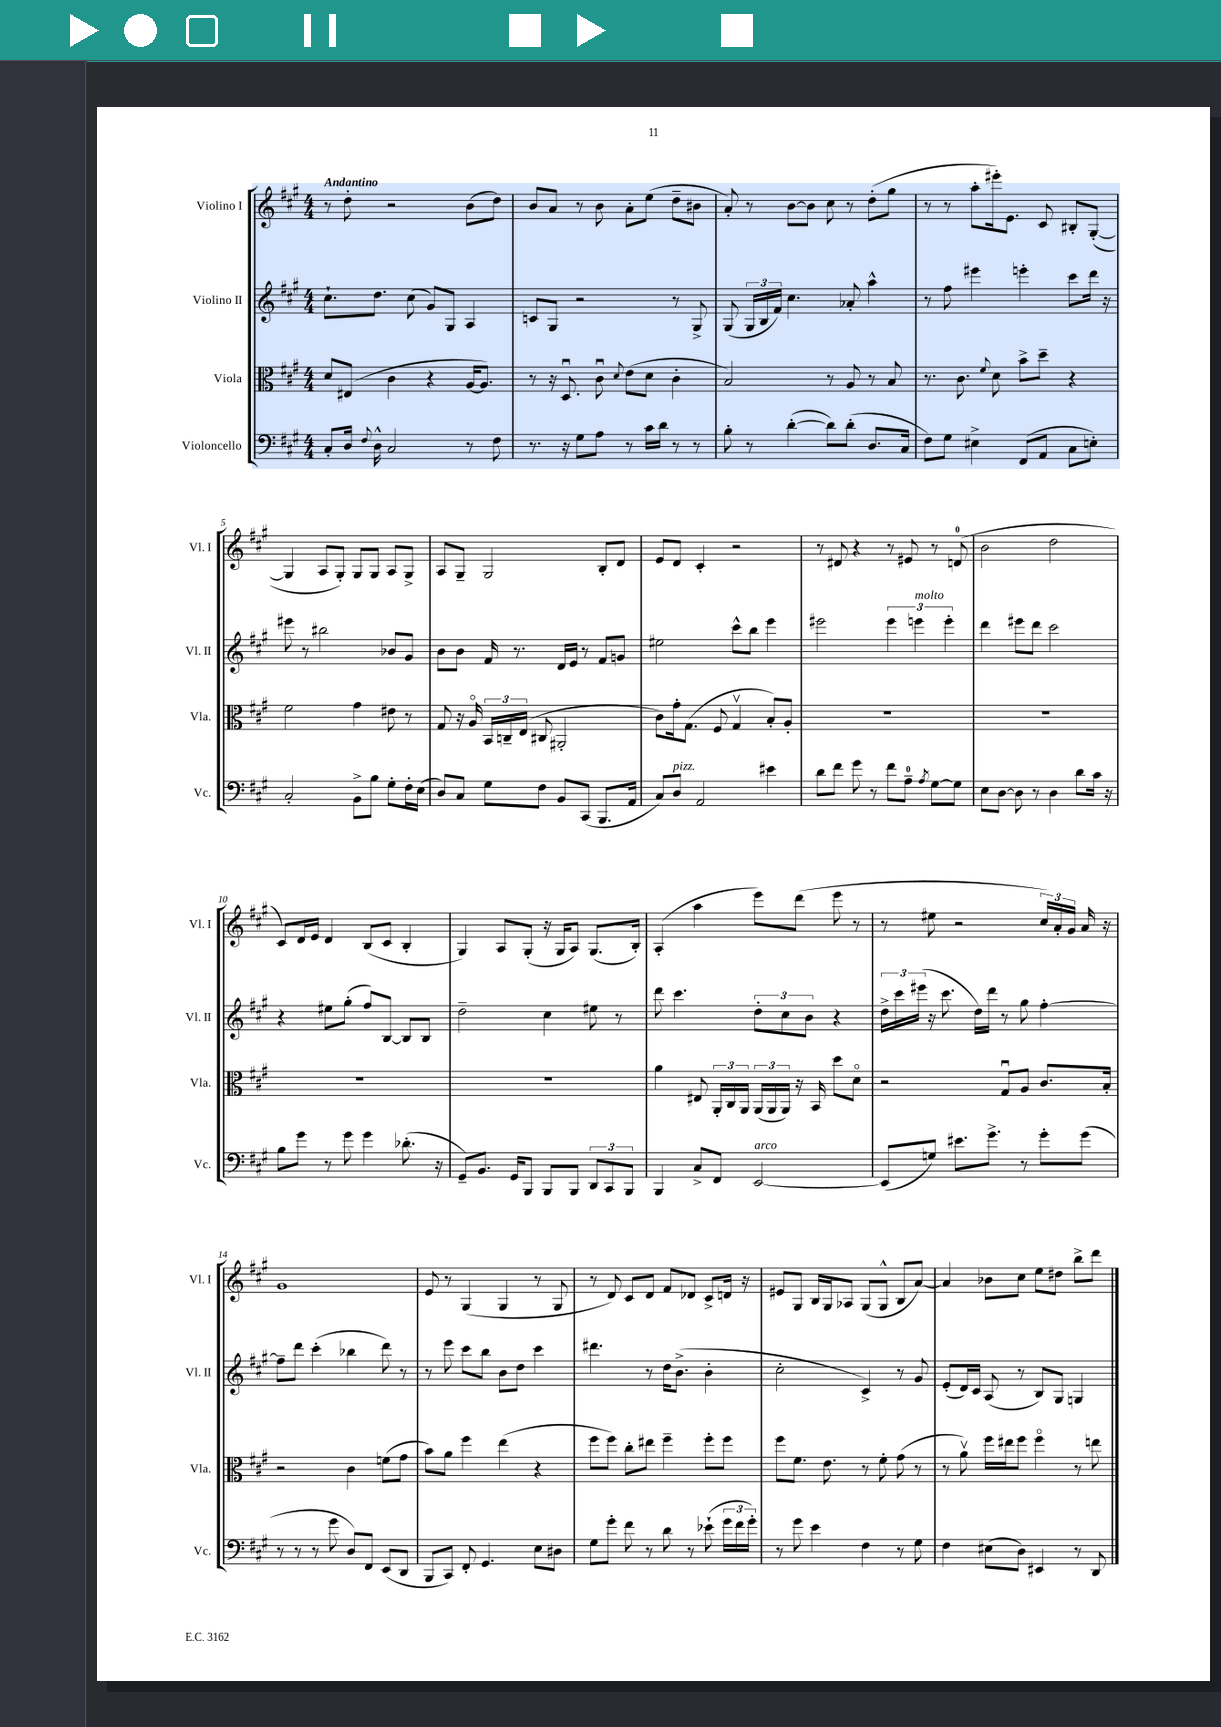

**kern	**kern	**kern	**kern
*staff4	*staff3	*staff2	*staff1
*clefF4	*clefC3	*clefG2	*clefG2
*k[f#c#g#]	*k[f#c#g#]	*k[f#c#g#]	*k[f#c#g#]
*M4/4	*M4/4	*M4/4	*M4/4
8C#'	8d	8.cc#`	8r
16D	(8E#	.	8dd'
8qqF#	.	.	.
16D^^	.	8.dd	.
2C#	4c#	.	2r
.	.	(8cc#	.
.	4r	8g#)	.
.	.	8G#	.
8r	[16A	4A	(8b
.	8.A])	.	.
8F#	.	.	8dd)
=	=	=	=
8.r	8r	8c	8b
.	16r	8G#	8a
16r	8.Du	.	.
8G#	.	2r	8r
8A	8c#u	.	8b
.	8qqd	.	.
8r	(8e	.	8a'
16c#	8d	.	(8ee
16d	.	.	.
8r	4c#'	8r	8dd~
8r	.	8G#^	8b#
=	=	=	=
8B'	2B)	(8G#	8a')
8r	.	24G#	8r
.	.	24B	.
.	.	24f#)	.
([4d'	.	4.cc#	[8b
.	.	.	8b]
8d])	8r	.	8cc#
(8d'	8A	8a-'	8r
8.D	8r	4aa^^	(8dd'
.	8B	.	8gg#
16C#	.	.	.
=	=	=	=
8F#)	8.r	8r	8r
8G#	.	8ff#	8r
.	8.c#	.	.
4E#^	.	4eee#	8aa'
.	8qqf#	.	.
.	8d	.	16eee#')
.	.	.	8.e
(8FF#	8b^	4eee'	.
8AA	8dd~	.	8c#
8C#	4r	8ccc#	8B#'
8E')	.	16ddd	([8G#'
.	.	16r	.
=	=	=	=
2C#'	2f#	8eee#	4G#]
.	.	8r	.
.	.	2bb#	8A
.	.	.	8G#')
8BB^	4g#	.	8G#
8B	.	.	8G#
8G#'	8e#	8b-	8A
16F#'	8r	8g#	8G#^
(16E	.	.	.
=	=	=	=
8D)	8G#	8b	8A
8C#	16r	8b	8G#~
.	16Ao	.	.
8G#	24BB	16f#	2G#
.	24C~	.	.
.	.	8.r	.
.	(24E	.	.
8F#	8C#	.	.
8BB	2AA#'	16d	.
.	.	16e	.
(8CC#	.	8r	.
8.BBB	.	8f#	8B'
.	.	8g	8d
16AA	.	.	.
=	=	=	=
8C#)	8c#)	2ee#	8e
8D	16g#'	.	8d
.	(8.G#	.	.
2AA	.	.	4c#'
.	8F#	.	.
.	4G#v	8ccc#^^	2r
.	.	8bb	.
4e#	8B')	4eee	.
.	8A'	.	.
=	=	=	=
8d	1r	2eee#	8r
8f#	.	.	8d#
8g#	.	.	4r
8r	.	.	.
8f#	.	6eee#	8r
8A~	.	.	8e#
.	.	6eee	.
8qA	.	.	.
[8G#	.	.	8r
.	.	6eee'	.
8G#]	.	.	(8d
=	=	=	=
8E	1r	4ddd	2b
[8D	.	.	.
8D]	.	8eee#	.
8r	.	8ddd	.
4D	.	2ccc#	2dd
8d	.	.	.
16c#	.	.	.
16r	.	.	.
=	=	=	=
8B	1r	4r	8c#)
8g#	.	.	16d
.	.	.	16e
8r	.	8ee#	4d
8g#	.	(8gg#'	.
4g#	.	8ff#)	(8B
.	.	[8B	8c#
(8.d-'	.	8B]	4B'
.	.	8B	.
16r	.	.	.
=	=	=	=
8GG#~)	1r	2dd~	4G#)
8.BB	.	.	.
.	.	.	8A
16GG#	.	.	.
8BBB	.	.	(8G#'
8BBB	.	4cc#	16r
.	.	.	16G#
8BBB	.	.	8A)
12DD	.	8ee#	(8.G#
12CC#	.	.	.
.	.	8r	.
12BBB	.	.	.
.	.	.	16B')
=	=	=	=
4BBB	4a	8ddd	(4A'
.	.	4.ccc#	.
8C#^	8E#	.	4aa
8FF#	24AA'	.	.
.	24C#	.	.
.	24AA	.	.
[2EE	(24AA	12dd'	8eee)
.	24AA	.	.
.	24AA)	12cc#	.
.	16r	.	(8ddd
.	.	12b	.
.	16BB	.	.
.	8dd	4r	8eee
.	8do	.	8r
=	=	=	=
(8EE]	2r	24dd^	8r
.	.	24ccc#	.
.	.	(24eee#	.
8G)	.	16r	8ee#
.	.	8.ccc#	.
8.e#	.	.	2r
.	.	16dd)	.
8.g#^	.	16ddd	.
.	8G#u	8r	.
8r	8A	8gg#	.
8g#'	8.c#	[4ff#'	24cc#)
.	.	.	24a'
.	.	.	24g#
(8g#	.	.	16a
.	16B'	.	16r
=	=	=	=
8r	2r	8ff#~]	1g#
8r	.	8ddd	.
8r	.	(4ccc#'	.
8g#	.	.	.
8D)	4c#	4bb-	.
8FF#	.	.	.
(8EE	(8f	8ddd)	.
8DD	8g#	8r	.
=	=	=	=
8BBB	8b)	8r	8e
8CC#)	8a	8eee	8r
8FF#'	4ff#	8ccc#	(4G#
4.GG#	.	8bb	.
.	(4ee	8b	4G#
.	.	8dd	.
8E	4r	4ccc#	8r
8D#	.	.	8G#
=	=	=	=
8G#	8ff#	4.ddd#	8r
8g#'	8ff#)	.	8d)
8f#	8cc#'	.	8c#
8r	8ee#	8r	8d
8d	4ff#~	16dd	8f#
.	.	(8.b^	.
8r	.	.	8d-
(8e-`	8ff#'	4b'	8c#^
24g#	8ff#	.	16d
24f#	.	.	.
.	.	.	16r
24g#')	.	.	.
=	=	=	=
8r	8ff#	2cc#'	8e#
8g#	8.f#	.	8G#
4e	.	.	16B
.	8.e	.	16G#
.	.	.	8A-
4F#	8r	4c#^)	(8G#
.	8f#'	.	8G#^^
8r	(8g#	8r	8B
8G#	8r	8g#	[8a)
=	=	=	=
4F#	8r	(8e'	4a]
.	8av)	16d)	.
.	.	16c#	.
(8E#	16ff#	(8A	8b-
.	16ee#	.	.
8D)	8ff#	8r	8cc#
4EE#	4ff#o	8B)	8ee
.	.	8G#	8dd#
8r	8r	4G	8bb^
8DD	8ee	.	8ddd
==	==	==	==
*-	*-	*-	*-
